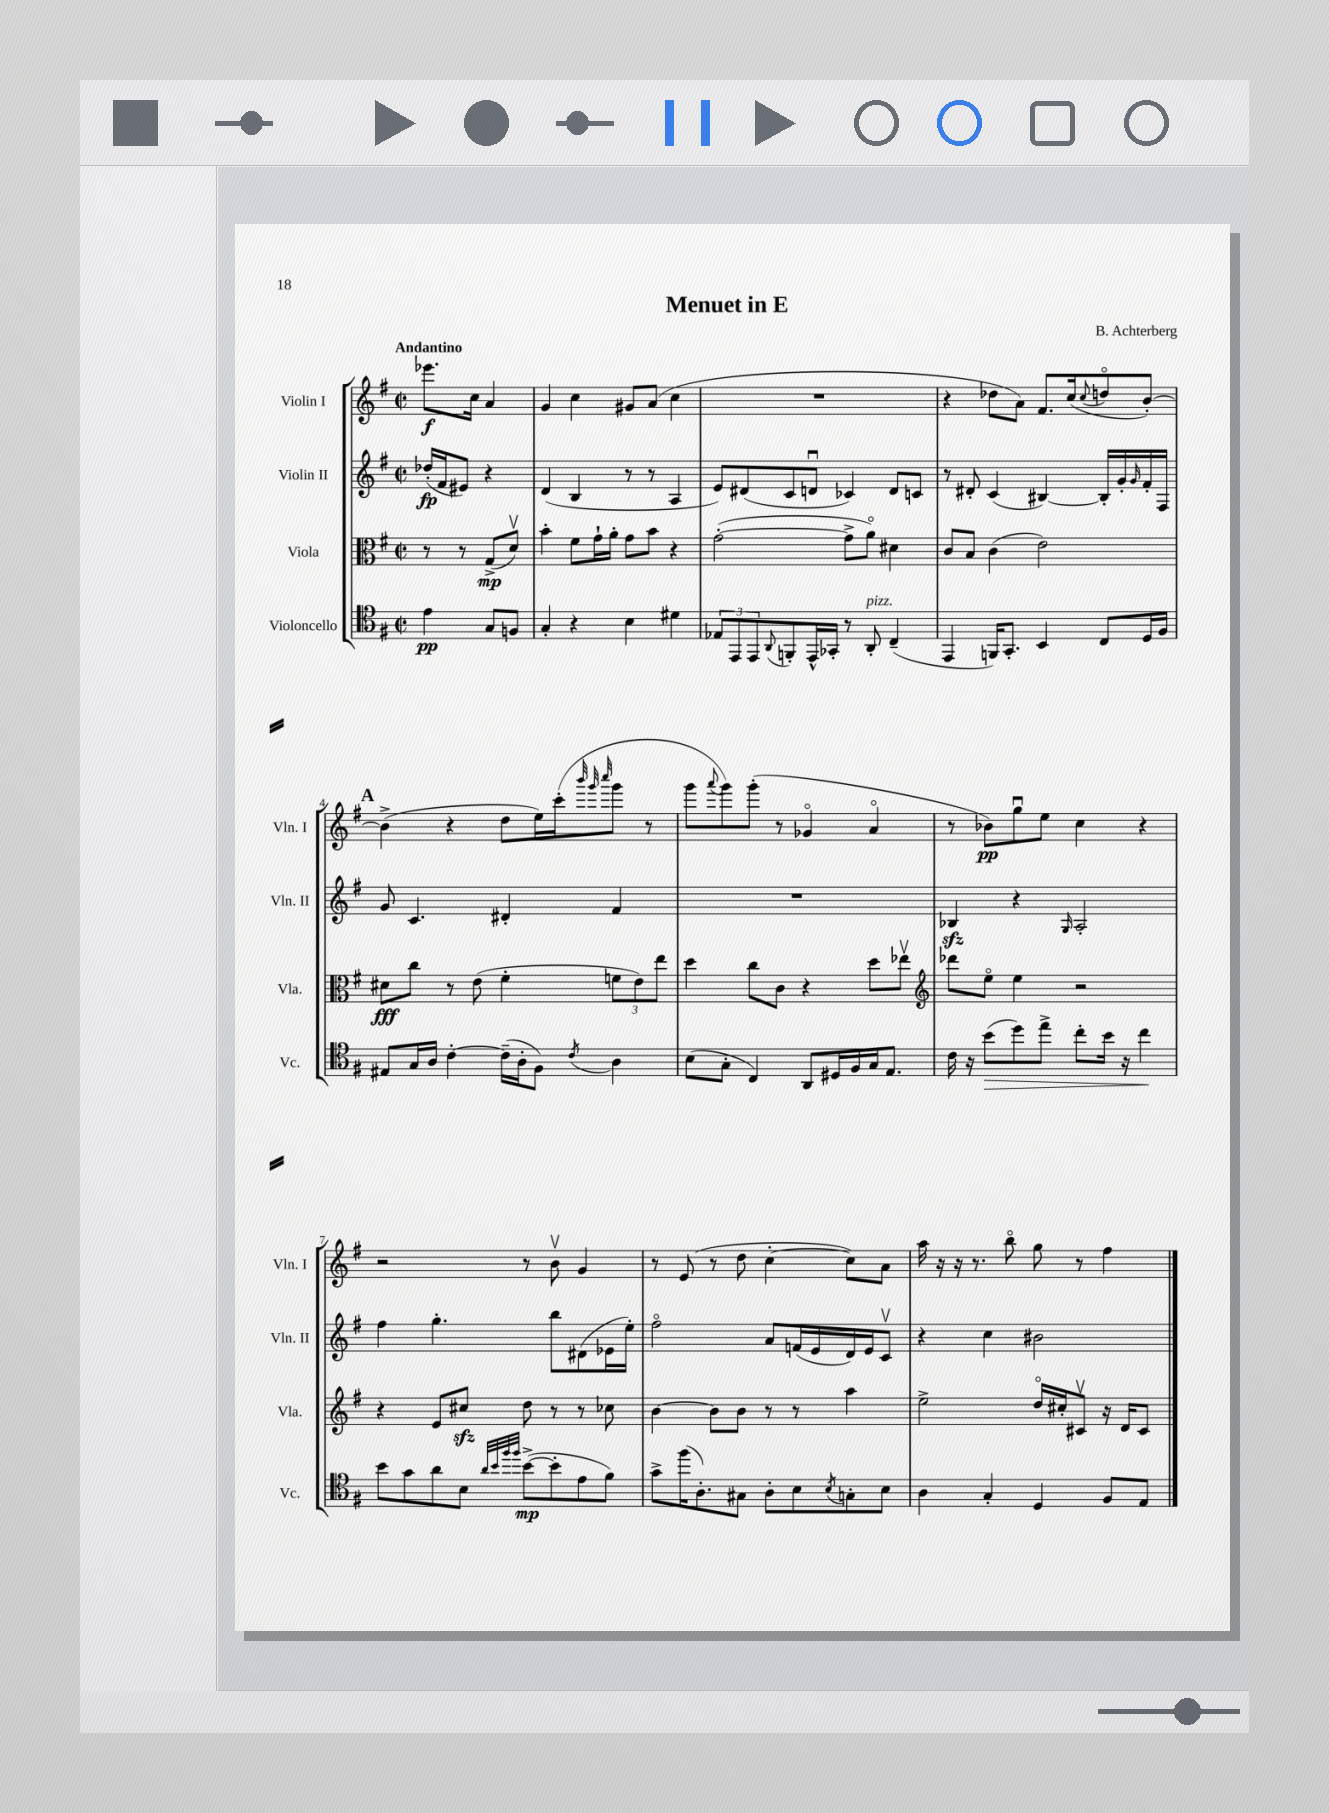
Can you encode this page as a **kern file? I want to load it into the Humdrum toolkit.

**kern	**dynam	**kern	**dynam	**kern	**dynam	**kern	**dynam
*part4	*part4	*part3	*part3	*part2	*part2	*part1	*part1
*staff4	*staff4	*staff3	*staff3	*staff2	*staff2	*staff1	*staff1
*I"Violoncello	*	*I"Viola	*	*I"Violin II	*	*I"Violin I	*
*I'Vc.	*	*I'Vla.	*	*I'Vln. II	*	*I'Vln. I	*
*clefC4	*	*clefC3	*	*clefG2	*	*clefG2	*
*k[f#]	*	*k[f#]	*	*k[f#]	*	*k[f#]	*
*M2/2	*	*M2/2	*	*M2/2	*	*M2/2	*
*met(c|)	*	*met(c|)	*	*met(c|)	*	*met(c|)	*
=	=	=	=	=	=	=	=
!	!	!	!	!	!	!LO:TX:a:B:t=Andantino	!
4e\	pp	8r	.	(16dd-X'/LL	fp	8.eee-X\L	f
.	.	.	.	16f#/J	.	.	.
.	.	8r	.	8e#X/J)	.	.	.
.	.	.	.	.	.	16cc\Jk	.
8G/L	.	(8G^/L	mp	4r	.	4a/	.
8Fn/J	.	8dv/J)	.	.	.	.	.
=1	=1	=1	=1	=1	=1	=1	=1
4G'/	.	4b'\	.	(4d/	.	4g/	.
4r	.	8f#\L	.	4B/	.	4cc\	.
.	.	16g`\L	.	.	.	.	.
.	.	16a'\JJ	.	.	.	.	.
4B\	.	8g\L	.	8r	.	8g#X/L	.
.	.	8b\J	.	8r	.	(8a/J	.
4d#X\	.	4r	.	4A/	.	4cc\	.
=2	=2	=2	=2	=2	=2	=2	=2
12E-X/L	.	([2g'\	.	8e/L)	.	1r	.
12EE/	.	.	.	.	.	.	.
.	.	.	.	(8d#X/	.	.	.
12EE/	.	.	.	.	.	.	.
8qqAA/	.	.	.	.	.	.	.
8FFn'/	.	.	.	8c/	.	.	.
16EE^^/L	.	.	.	8dnu/J	.	.	.
16GG-X'/JJ	.	.	.	.	.	.	.
8r	.	8g^\L]	.	4c-X/)	.	.	.
!LO:TX:a:i:t=pizz.	!	!	!	!	!	!	!
8AA'/	.	8a\J)	.	.	.	.	.
(4C~/	.	4d#X\	.	8d/L	.	.	.
.	.	.	.	8cn/J	.	.	.
=3	=3	=3	=3	=3	=3	=3	=3
4EE/	.	8c/L	.	8r	.	4r	.
.	.	8B/J	.	8d#X'/	.	.	.
16FFn/KL)	.	(4c\	.	(4c/	.	8dd-X\L	.
8.GG'/J	.	.	.	.	.	.	.
.	.	.	.	.	.	8a\J)	.
4BB/	.	2e\)	.	[4B#X/)	.	8.f#/L	.
.	.	.	.	.	.	(16cc/k	.
.	.	.	.	.	.	8qqcc/	.
8C/L	.	.	.	16B#'/LL]	.	8ddn/	.
.	.	.	.	16g'/	.	.	.
.	.	.	.	16qqg/	.	.	.
16D/L	.	.	.	16f#'/	.	[8b'/J)	.
16F#/JJ	.	.	.	16F#/JJ	.	.	.
!!LO:LB:g=z
!!LO:REH:place=s1:t=A
=4	=4	=4	=4	=4	=4	=4	=4
8E#X/L	.	8d#X\L	fff	8g/	.	(4b^\]	.
16G/L	.	8cc\J	.	4.c/	.	.	.
16A/JJ	.	.	.	.	.	.	.
[4c'\	.	8r	.	.	.	4r	.
.	.	(8e\	.	.	.	.	.
(16c~\LL]	.	4f#'\	.	4d#X'/	.	8dd\L	.
16A'\J	.	.	.	.	.	.	.
8F#\J)	.	.	.	.	.	16ee\L)	.
.	.	.	.	.	.	(16ccc'\J	.
.	.	.	.	.	.	32qqbbb/	.
.	.	.	.	.	.	32qqggg/	.
8qc/	.	.	.	.	.	32qqcccc/	.
4A\	.	12fn\L	.	4f#/	.	8ggg\J	.
.	.	12e\)	.	.	.	.	.
.	.	.	.	.	.	8r	.
.	.	12ee\J	.	.	.	.	.
=5	=5	=5	=5	=5	=5	=5	=5
(8B\L	.	4dd\	.	1r	.	8ggg\L	.
.	.	.	.	.	.	8qqaaa/	.
8G'\J	.	.	.	.	.	8ggg\)	.
4C/)	.	8cc\L	.	.	.	(8ggg'\J	.
.	.	8c\J	.	.	.	8r	.
8AA/L	.	4r	.	.	.	4g-X/	.
16D#X/L	.	.	.	.	.	.	.
16F#/	.	.	.	.	.	.	.
16G/J	.	8dd\L	.	.	.	4a/	.
8.E/J	.	.	.	.	.	.	.
.	.	8ee-Xv\J	.	.	.	.	.
=6	=6	=6	=6	=6	=6	=6	=6
*	*	*clefG2	*	*	*	*	*
16c\	.	8ddd-X\L	.	4B-Xzz/	.	8r	.
16r	.	.	.	.	.	.	.
!	!LO:HP:b	!	!	!	!	!	!
(8b\L	>	8ee\J	.	.	.	8b-X\L)	pp
8dd\)	.	4ee\	.	4r	.	8ggu\	.
8ee^\J	.	.	.	.	.	8ee\J	.
.	.	.	.	16qqG/	.	.	.
8cc'\L	.	2r	.	2A'/	.	4cc\	.
16b\Jk	.	.	.	.	.	.	.
16r	.	.	.	.	.	.	.
4cc\	.	.	.	.	.	4r	.
.	]	.	.	.	.	.	.
!!LO:LB:g=z
=7	=7	=7	=7	=7	=7	=7	=7
8b\L	.	4r	.	4ff#\	.	2r	.
8g\	.	.	.	.	.	.	.
8a\	.	8e/L	.	4.gg'\	.	.	.
8B\J	.	8cc#Xzz/J	.	.	.	.	.
32qqa/LLL	.	.	.	.	.	.	.
32qqb/	.	.	.	.	.	.	.
32qqff#/	.	.	.	.	.	.	.
32qqff#/JJJ	.	.	.	.	.	.	.
([8b^\L	mp	8dd\	.	.	.	8r	.
8b'\]	.	8r	.	8bb\L	.	8bv\	.
8e\	.	8r	.	(8d#X\	.	4g/	.
8f#\J)	.	8cc-X\	.	16e-X\L	.	.	.
.	.	.	.	16ee'\JJ)	.	.	.
=8	=8	=8	=8	=8	=8	=8	=8
8g^\L	.	[4b\	.	2ff#\	.	8r	.
(16ff#\K	.	.	.	.	.	(8e/	.
8.A'\)	.	.	.	.	.	.	.
.	.	8b\L]	.	.	.	8r	.
8G#X\J	.	8b\J	.	.	.	8dd\	.
8A'\L	.	8r	.	8a/L	.	[4cc'\	.
8B\	.	8r	.	(16fn/L	.	.	.
.	.	.	.	16e/	.	.	.
8qB/	.	.	.	.	.	.	.
8Gn'\	.	4aa\	.	16d/)	.	8cc\L])	.
.	.	.	.	16e/J	.	.	.
8B\J	.	.	.	8cv/J	.	8a\J	.
=9	=9	=9	=9	=9	=9	=9	=9
4A\	.	2ee^\	.	4r	.	16aa\	.
.	.	.	.	.	.	16r	.
.	.	.	.	.	.	16r	.
.	.	.	.	.	.	8.r	.
4G'/	.	.	.	4cc\	.	.	.
.	.	.	.	.	.	8bb\	.
4D/	.	16dd/LL	.	2b#X\	.	8gg\	.
.	.	16cc#X'/J	.	.	.	.	.
.	.	8c#Xv/J	.	.	.	8r	.
8F#/L	.	16r	.	.	.	4ff#\	.
.	.	16d/KL	.	.	.	.	.
8E/J	.	8c#/J	.	.	.	.	.
==	==	==	==	==	==	==	==
*-	*-	*-	*-	*-	*-	*-	*-
